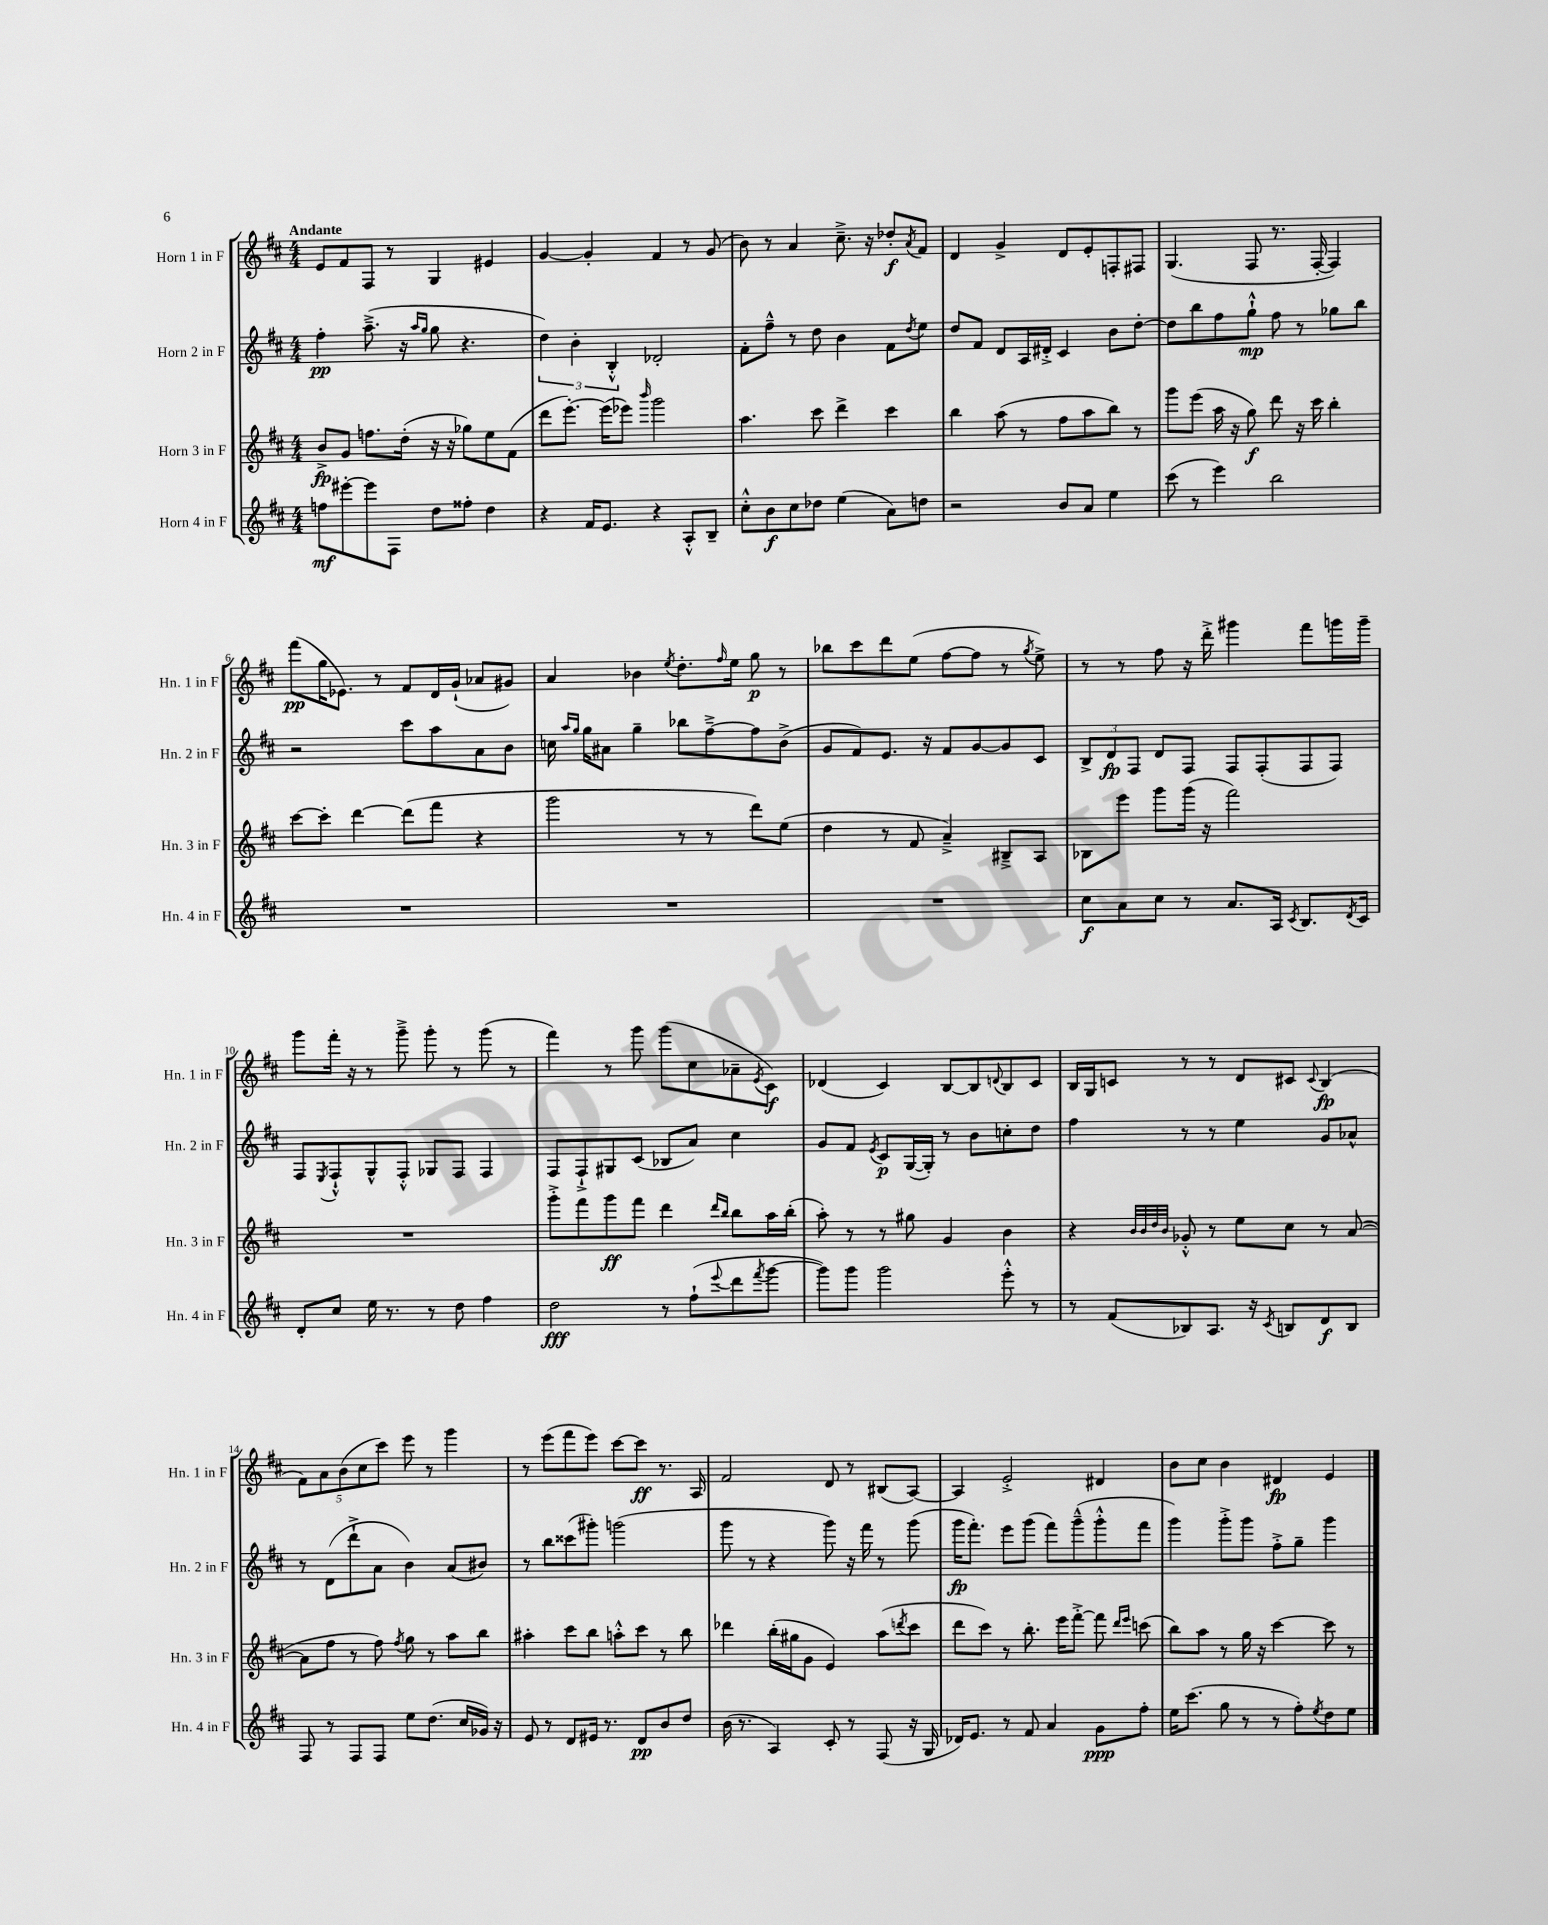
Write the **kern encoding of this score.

**kern	**kern	**kern	**kern
*staff4	*staff3	*staff2	*staff1
*clefG2	*clefG2	*clefG2	*clefG2
*k[f#c#]	*k[f#c#]	*k[f#c#]	*k[f#c#]
*M4/4	*M4/4	*M4/4	*M4/4
8ff	8b^	4ff#'	8e
[8eee#'	8g	.	8f#
8eee#]	8.ff	(8.aa~^	8F#
8F#	.	.	8r
.	(16dd'	16r	.
.	.	16qqaa	.
.	.	16qqgg	.
8dd	16r	8gg	4G
.	16r	.	.
8ff##'	8gg-)	4.r	.
4dd	8ee	.	4e#
.	(8f#	.	.
=	=	=	=
4r	8ddd	6dd)	[4g
.	[8.eee')	.	.
.	.	6b'	.
16f#	.	.	4g']
8.e	(16eee]	.	.
.	.	6B'^^	.
.	8eee-)	.	.
.	16qqbbb	.	.
4r	2ggg	2d-'	4f#
8A'^^	.	.	8r
8B~	.	.	(8g
=	=	=	=
8cc#'^^	4.aa	8f#'	8b)
8b	.	8ff#~^^	8r
8cc#	.	8r	4a
8dd-	8ccc#	8dd	.
(4ee	4ddd^	4b	8.cc#~^
.	.	.	16r
8a)	4ccc#	8f#	8dd-'
.	.	8qdd	8qa
8dd	.	8ee	8f#
=	=	=	=
2r	4bb	8dd	4d
.	.	8f#	.
.	(8aa	8d	4g^
.	8r	16A	.
.	.	16d#'^	.
8b	8ff#	4c#	8d
8a	8aa	.	8e'
4ee	8bb)	8b	8F'
.	8r	[8dd'	8F#
=	=	=	=
(8ccc#	8ggg	8dd]	(4.G
8r	(8eee	8bb	.
4eee)	16aa	8ff#	.
.	16r	.	.
.	8gg)	8gg`^^	8F#
2bb	8ddd	8ff#	8.r
.	16r	8r	.
.	16ccc#	.	[16F#'
.	4bb'	8gg-	4F#])
.	.	8bb	.
=	=	=	=
1r	[8ccc#	2r	(8fff#
.	8ccc#']	.	16gg
.	.	.	8.e-)
.	[4ddd	.	.
.	.	.	8r
.	(8ddd]	8ccc#	8f#
.	8fff#	8aa	16d
.	.	.	(16g`
.	4r	8a	8a-
.	.	8b	8g#)
=	=	=	=
1r	2ggg	16cc	4a
.	.	16qqaa	.
.	.	16qqgg	.
.	.	16gg	.
.	.	8a#	.
.	.	4gg~	4b-
.	.	.	8qee
.	8r	8bb-	8.dd'
.	8r	[8ff#~^	.
.	.	.	16qqff#
.	.	.	16ee
.	8ddd)	8ff#]	8gg
.	(8ee	(8b^	8r
=	=	=	=
1r	4dd	8g	8bb-
.	.	8f#)	8ccc#
.	8r	8.e	8ddd
.	8f#	.	(8ee
.	.	16r	.
.	4a~^)	8f#	[8ff#
.	.	[8g	8ff#]
.	8B#~^	8g]	8r
.	.	.	8qgg
.	8A	8c#	8ee^)
=	=	=	=
8cc#	8B-	12B^	8r
.	.	12d	.
8a	8eee	.	8r
.	.	12F#	.
8cc#	8ggg	8d	8ff#
8r	(16ggg	8F#	16r
.	16r	.	16ddd'^
8.a	2fff#)	8F#	4ggg#
.	.	(8F#'	.
16A	.	.	.
8qc#	.	.	.
8.B	.	8F#	8fff#
.	.	8F#)	16ggg
8qd	.	.	.
16c#	.	.	16ggg~
=	=	=	=
8d'	1r	8F#	8ggg
.	.	8qE	.
8cc#	.	8F#`^^	16fff#'
.	.	.	16r
16ee	.	8G^^	8r
8.r	.	.	.
.	.	8F#'^^	8ggg~^
8r	.	8G-	8ggg'
8dd	.	8F#	8r
4ff#	.	4F#	(8ggg
.	.	.	8r
=	=	=	=
2dd	8ggg'^	8F#	4fff#)
.	8fff#	8F#`^	.
.	8ggg	8G#	8r
.	8fff#	(8c#	8ggg
8r	4ddd	8B-	(8ggg
(8ff#`	.	8a)	8cc#
.	16qqddd	.	.
8qqeee	16qqbb	.	.
8ddd	8bb	4cc#	8a-~
8qfff#	.	.	8qe
[8ggg	16aa	.	8c#)
.	(16bb'	.	.
=	=	=	=
8ggg])	8aa')	8g	(4d-
8ggg	8r	8f#	.
.	.	8qe	.
2ggg	8r	8c#	4c#)
.	8gg#	([16G	.
.	.	16G'])	.
.	4g	8r	[8B
.	.	8b	8B]
.	.	.	8qqd
8eee'^^	4b	8cc'	8B
8r	.	8dd	8c#
=	=	=	=
8r	4r	4ff#	16B
.	.	.	16G
(8f#	.	.	8c
.	32qqb	.	.
.	32qqb	.	.
.	32qqdd	.	.
.	32qqb	.	.
8B-)	8g-'^^	8r	8r
8.A	8r	8r	8r
.	8ee	4ee	8d
16r	.	.	.
8qc#	.	.	.
8B	8cc#	.	8c#
.	.	.	8qqc#
8d	8r	8g	(4B
8B	([8a	8a-^^	.
=	=	=	=
8F#	8a]	8r	10f#)
.	.	.	10a
8r	8ff#	(8d	.
.	.	.	(10b
8F#	8r	8ddd`^	.
.	.	.	10cc#
8F#	8ff#)	8a	.
.	.	.	10ccc#)
.	8qff#	.	.
8ee	8gg	4b)	8eee
(8.dd	8r	.	8r
.	8aa	(8a	4ggg
16cc#	.	.	.
16g-)	8bb	8b#)	.
16r	.	.	.
=	=	=	=
8e	4aa#'	8r	8r
8r	.	8bb	(8eee
8d	8ccc#	(8ccc##	8fff#
16e#	8bb	8ggg#')	8eee)
8.r	.	.	.
.	8aa'^^	(2ggg	[8ccc#
8d	8ccc#	.	8ccc#]
8b	8r	.	8.r
8dd	8bb	.	.
.	.	.	16A
=	=	=	=
(16b	4ddd-	8ggg	2f#
8.r	.	.	.
.	.	8r	.
4A)	(16bb'	4r	.
.	16gg#	.	.
.	8g	.	.
8c#'	4e)	8ggg)	8d
8r	.	16r	8r
.	.	16fff#	.
(8F#	(8aa	8r	(8B#
.	8qddd	.	.
16r	8ccc#	(8ggg	[8A)
16G	.	.	.
=	=	=	=
16d-)	8ddd	16ggg	4A]
8.e	.	8.fff#')	.
.	8ccc#)	.	.
8r	8r	8eee	2e'^
8f#	8.bb'	(8ggg	.
4a	.	8fff#)	.
.	16eee	.	.
.	[8fff#'^	(8ggg~^^	.
8g	8fff#]	8ggg'^^	4d#
.	16qqddd	.	.
.	16qqeee	.	.
8ff#'	(8ccc	8fff#	.
=	=	=	=
16ee	8bb)	4ggg)	8b
(8.ccc#	.	.	.
.	8aa	.	8cc#
8gg	8r	8ggg'^	4b
8r	16gg	8ggg	.
.	16r	.	.
8r	[4ccc#	8ff#'^	4d#
8ff#')	.	8gg~	.
8qee	.	.	.
8dd	8ccc#]	4ggg	4e
8ee	8r	.	.
==	==	==	==
*-	*-	*-	*-
